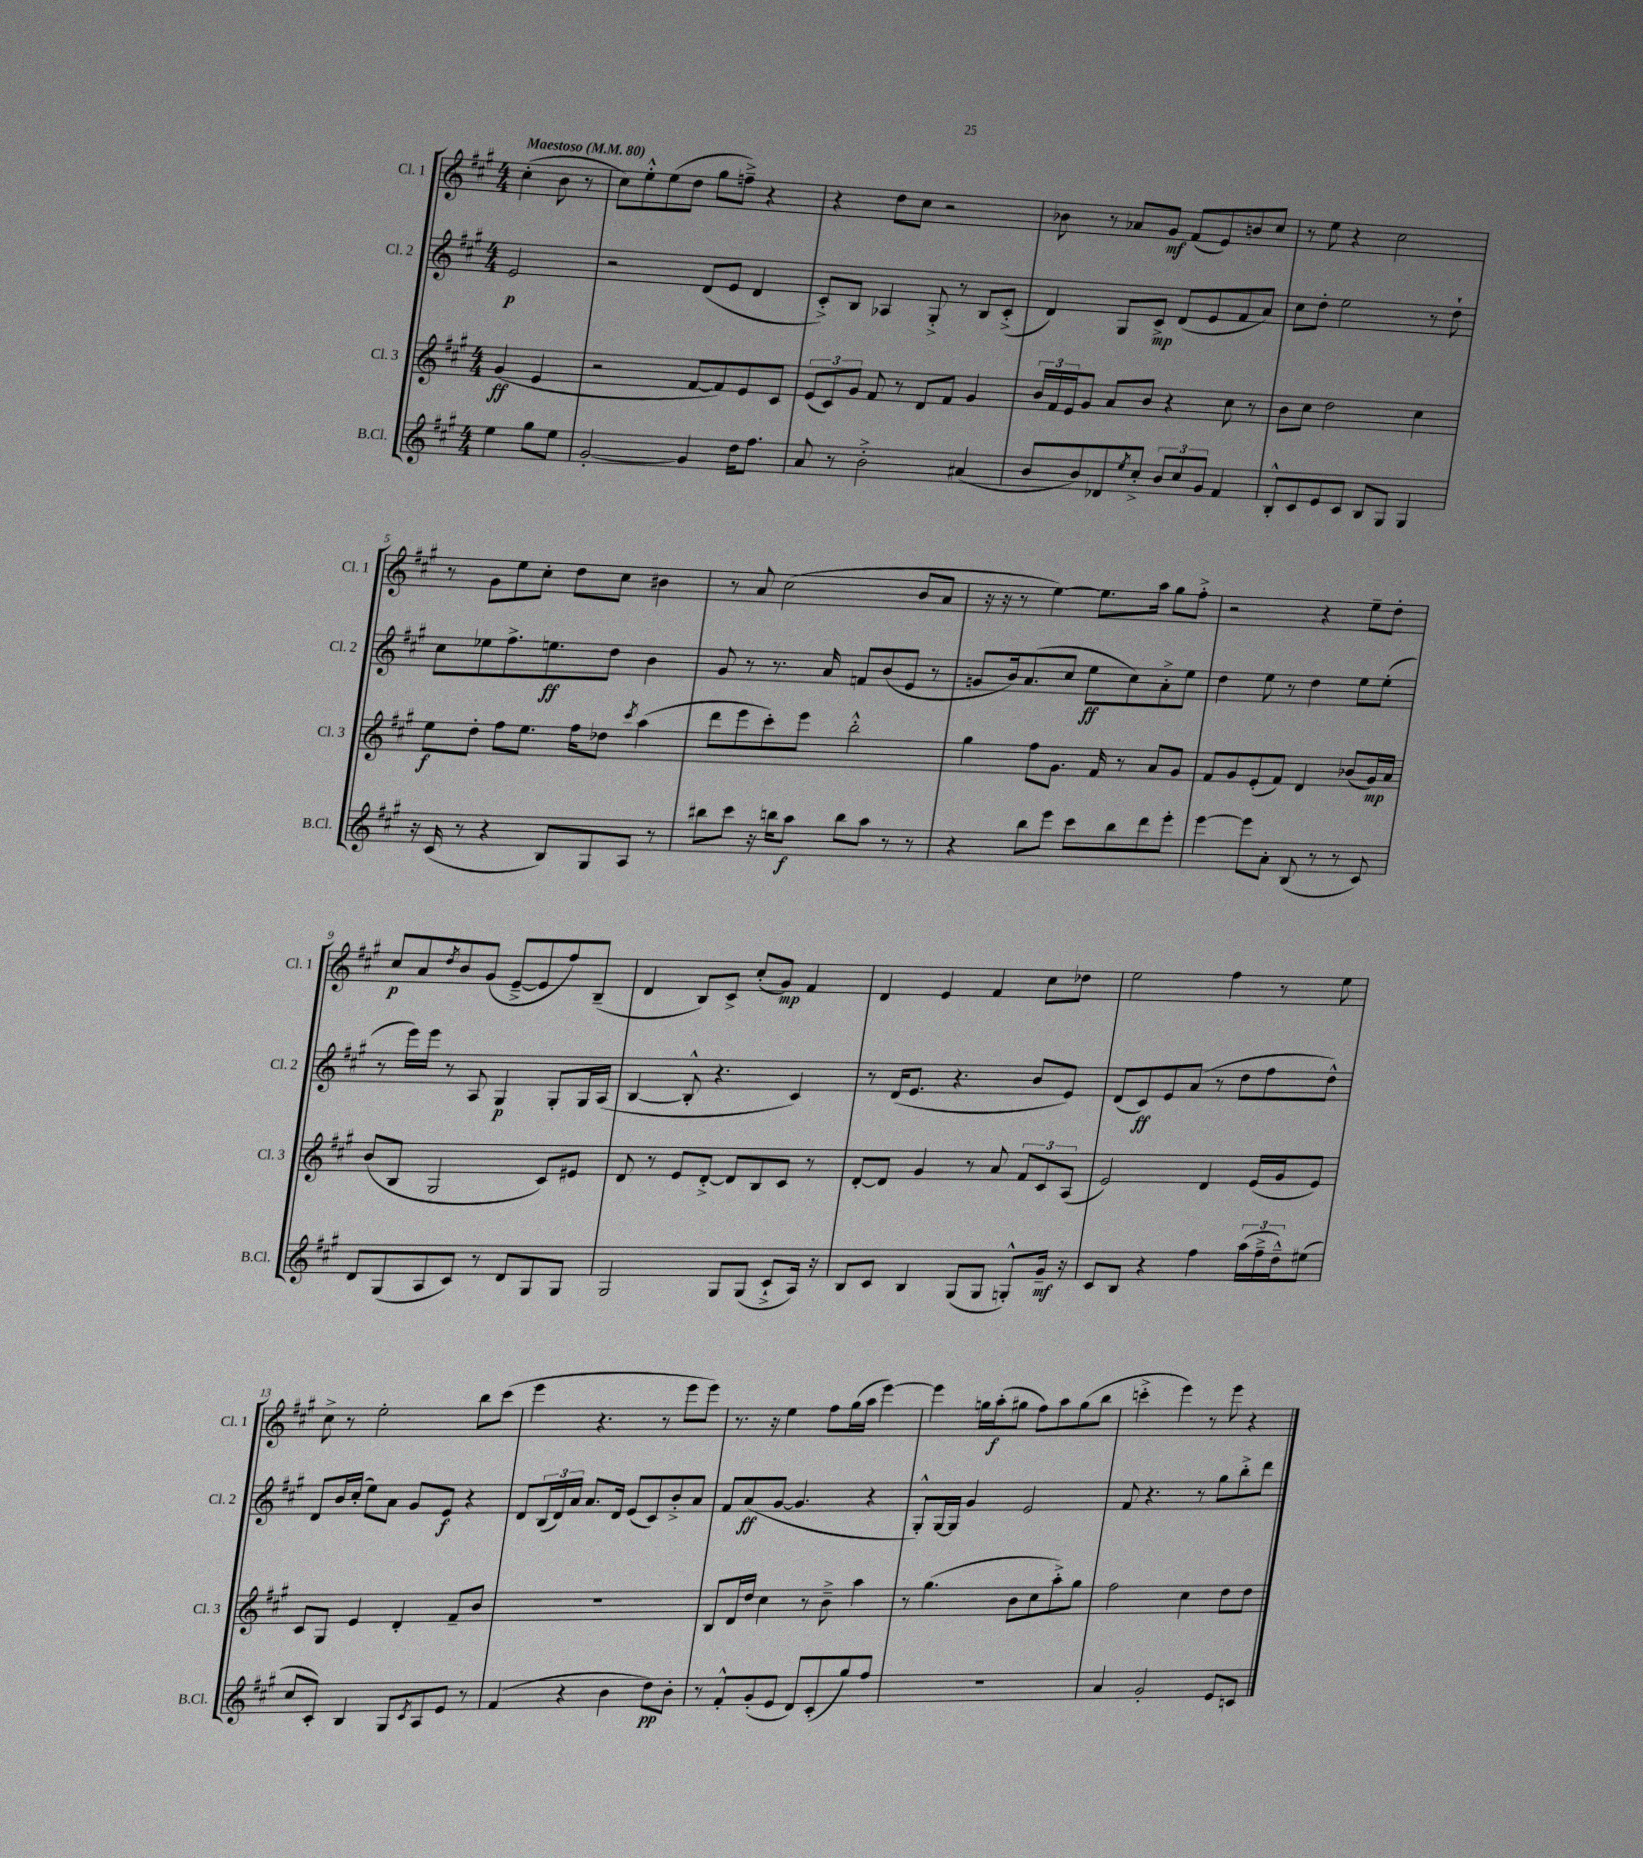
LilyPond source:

<<
\new StaffGroup <<
\new Staff = "s0" \with { instrumentName = "Cl. 1" shortInstrumentName = "Cl. 1" } {
    \clef treble \key a \major \numericTimeSignature \time 4/4 \partial 2 \tempo "Maestoso" 4 = 80
    cis''4-.( b'8 r8 |
    cis''8) e''8-.-^ e''8( d''8 gis''8 f''8--->) r4 |
    r4 d''8 cis''8 r2 |
    bes'8 r8 aes'8 gis'8\mf fis'8( e'8) b'8 cis''8 |
    r8 e''8 r4 cis''2 |
    r8 gis'8 e''8 cis''8-. d''8 cis''8 bis'4 |
    r8 a'8 cis''2( b'8 a'8 |
    r16 r16 r8 e''4~) e''8. a''16 gis''8 fis''8-.-> |
    r2 r4 e''8-- d''8-. |
    cis''8\p a'8 \acciaccatura { d''8 } b'8 gis'8( e'8~---> e'8 fis''8) b8--( |
    d'4 b8) cis'8-> cis''8-.( gis'8\mp) fis'4 |
    d'4 e'4 fis'4 cis''8 des''8 |
    e''2 fis''4 r8 e''8 |
    cis''8-> r8 e''2-. b''8 cis'''8( |
    e'''4 r4. r8 e'''8 e'''8) |
    r8. r16 e''4 fis''8 gis''16( a''16 e'''4~) |
    e'''4 g''16 a''16-.\f( gis''8 fis''8) a''8 gis''8( b''8 |
    c'''4-.-> e'''4) r8 e'''8 r4 \bar "|." |
}
\new Staff = "s1" \with { instrumentName = "Cl. 2" shortInstrumentName = "Cl. 2" } {
    \clef treble \key a \major \numericTimeSignature \time 4/4 \partial 2
    e'2\p |
    r2 d'8( e'8 d'4 |
    cis'8-.->) b8 aes4 gis8-.-> r8 b8 cis'8-.->( |
    d'4) gis8 cis'8->\mp d'8( e'8 fis'8 a'8) |
    cis''8 d''8-. e''2 r8 d''8-! |
    cis''8 ees''8 fis''8.-> e''8.\ff d''8 b'4 |
    gis'8 r8 r8. a'16 f'8 b'8( e'8 r8 |
    g'8 b'16) a'8.( cis''8 e''8\ff cis''8) a'8-.-> e''8 |
    d''4 e''8 r8 d''4 e''8 e''8-.( |
    r8 e'''16) e'''16 r8 a8 gis4\p gis8-. gis16 a16( |
    b4~ b8-.-^ r4. cis'4) |
    r8 d'16( e'8. r4. b'8 e'8) |
    d'8( cis'8\ff) e'8 a'8( r8 d''8 fis''8 d''8-^) |
    d'8 b'16 cis''16-.( e''8) a'8 gis'8 e'8\f r4 |
    d'8 \tuplet 3/2 { b16( d'16) a'16 } a'8. d'16 e'8( cis'8) b'8-.-> a'8 |
    fis'8 a'8\ff( gis'8~ gis'4. r4 |
    gis8-.-^) gis16~ gis16 gis'4 e'2 |
    fis'8 r4. r8 gis''8 b''8-.-> d'''8 \bar "|." |
}
\new Staff = "s2" \with { instrumentName = "Cl. 3" shortInstrumentName = "Cl. 3" } {
    \clef treble \key a \major \numericTimeSignature \time 4/4 \partial 2
    gis'4\ff( e'4 |
    r2 fis'8~ fis'8) e'8 cis'8 |
    \tuplet 3/2 { e'8( cis'8) gis'8 } fis'8 r8 d'8 fis'8 gis'4 |
    \tuplet 3/2 { b'16 fis'16 e'16 } gis'8 a'8 b'8 r4 cis''8 r8 |
    b'8 cis''8 d''2 cis''4 |
    e''8\f d''8-. fis''8 e''8. fis''16 des''8 \acciaccatura { cis'''8 } a''4( |
    d'''8 e'''8 cis'''8-.) e'''8 b''2-.-^ |
    gis''4 fis''8 gis'8. fis'16 r8 a'8 gis'8 |
    fis'8 gis'8 e'8-.( fis'8) d'4 bes'8( gis'16\mp) a'16 |
    b'8( b8 gis2 cis'8) eis'8 |
    d'8 r8 e'8 d'8~-.-> d'8 b8 cis'8 r8 |
    d'8~-. d'8 gis'4 r8 a'8 \tuplet 3/2 { fis'8 cis'8 a8( } |
    e'2) d'4 e'16( gis'16 e'8) |
    cis'8 gis8 e'4 d'4-. fis'8-- b'8 |
    R1 |
    b8 d'16 d''16 cis''4 r8 b'8---> a''4 |
    r8 gis''4.( b'8 cis''8 a''8-.->) gis''8 |
    fis''2 cis''4 d''8 d''8 \bar "|." |
}
\new Staff = "s3" \with { instrumentName = "B.Cl." shortInstrumentName = "B.Cl." } {
    \clef treble \key a \major \numericTimeSignature \time 4/4 \partial 2
    e''4 gis''8 e''8 |
    gis'2~-. gis'4 d''16 fis''8. |
    a'8 r8 b'2-.-> ais'4( |
    b'8 b'8) des'8 \acciaccatura { e''8 } cis''8-.-> \tuplet 3/2 { b'8 cis''8 gis'8 } fis'4 |
    b8-.-^ cis'8 e'8 cis'8 b8 gis8 gis4 |
    r16 cis'16( r8 r4 b8) gis8 a8 r8 |
    bis''8 cis'''8 r16 b''16 a''8\f b''8 a''8 r8 r8 |
    r4 b''8 e'''8 cis'''8 b''8 d'''8 e'''8-. |
    e'''4~ e'''8 a'8-. b8( r8 r8 cis'8) |
    d'8 gis8( a8 cis'8) r8 d'8 gis8 gis8 |
    gis2 gis8 gis8( cis'8-!-> a16) r16 |
    b8 cis'8 b4 gis8( gis8 g8-.-^) gis'16--\mf r16 |
    cis'8 b8 r4 fis''4 \tuplet 3/2 { a''16( fis''16---> d''16---^) } eis''8( |
    cis''8 cis'8-.) b4 gis8 \acciaccatura { cis'8 } a8 e'8 r8 |
    fis'4( r4 b'4 d''8\pp) b'8-. |
    r8 fis'8-.-^ gis'8-.( e'8 d'8) cis'8-.( gis''8) fis''8 |
    R1 |
    a'4 gis'2-. e'8 c'8 \bar "|." |
}
>>
>>
